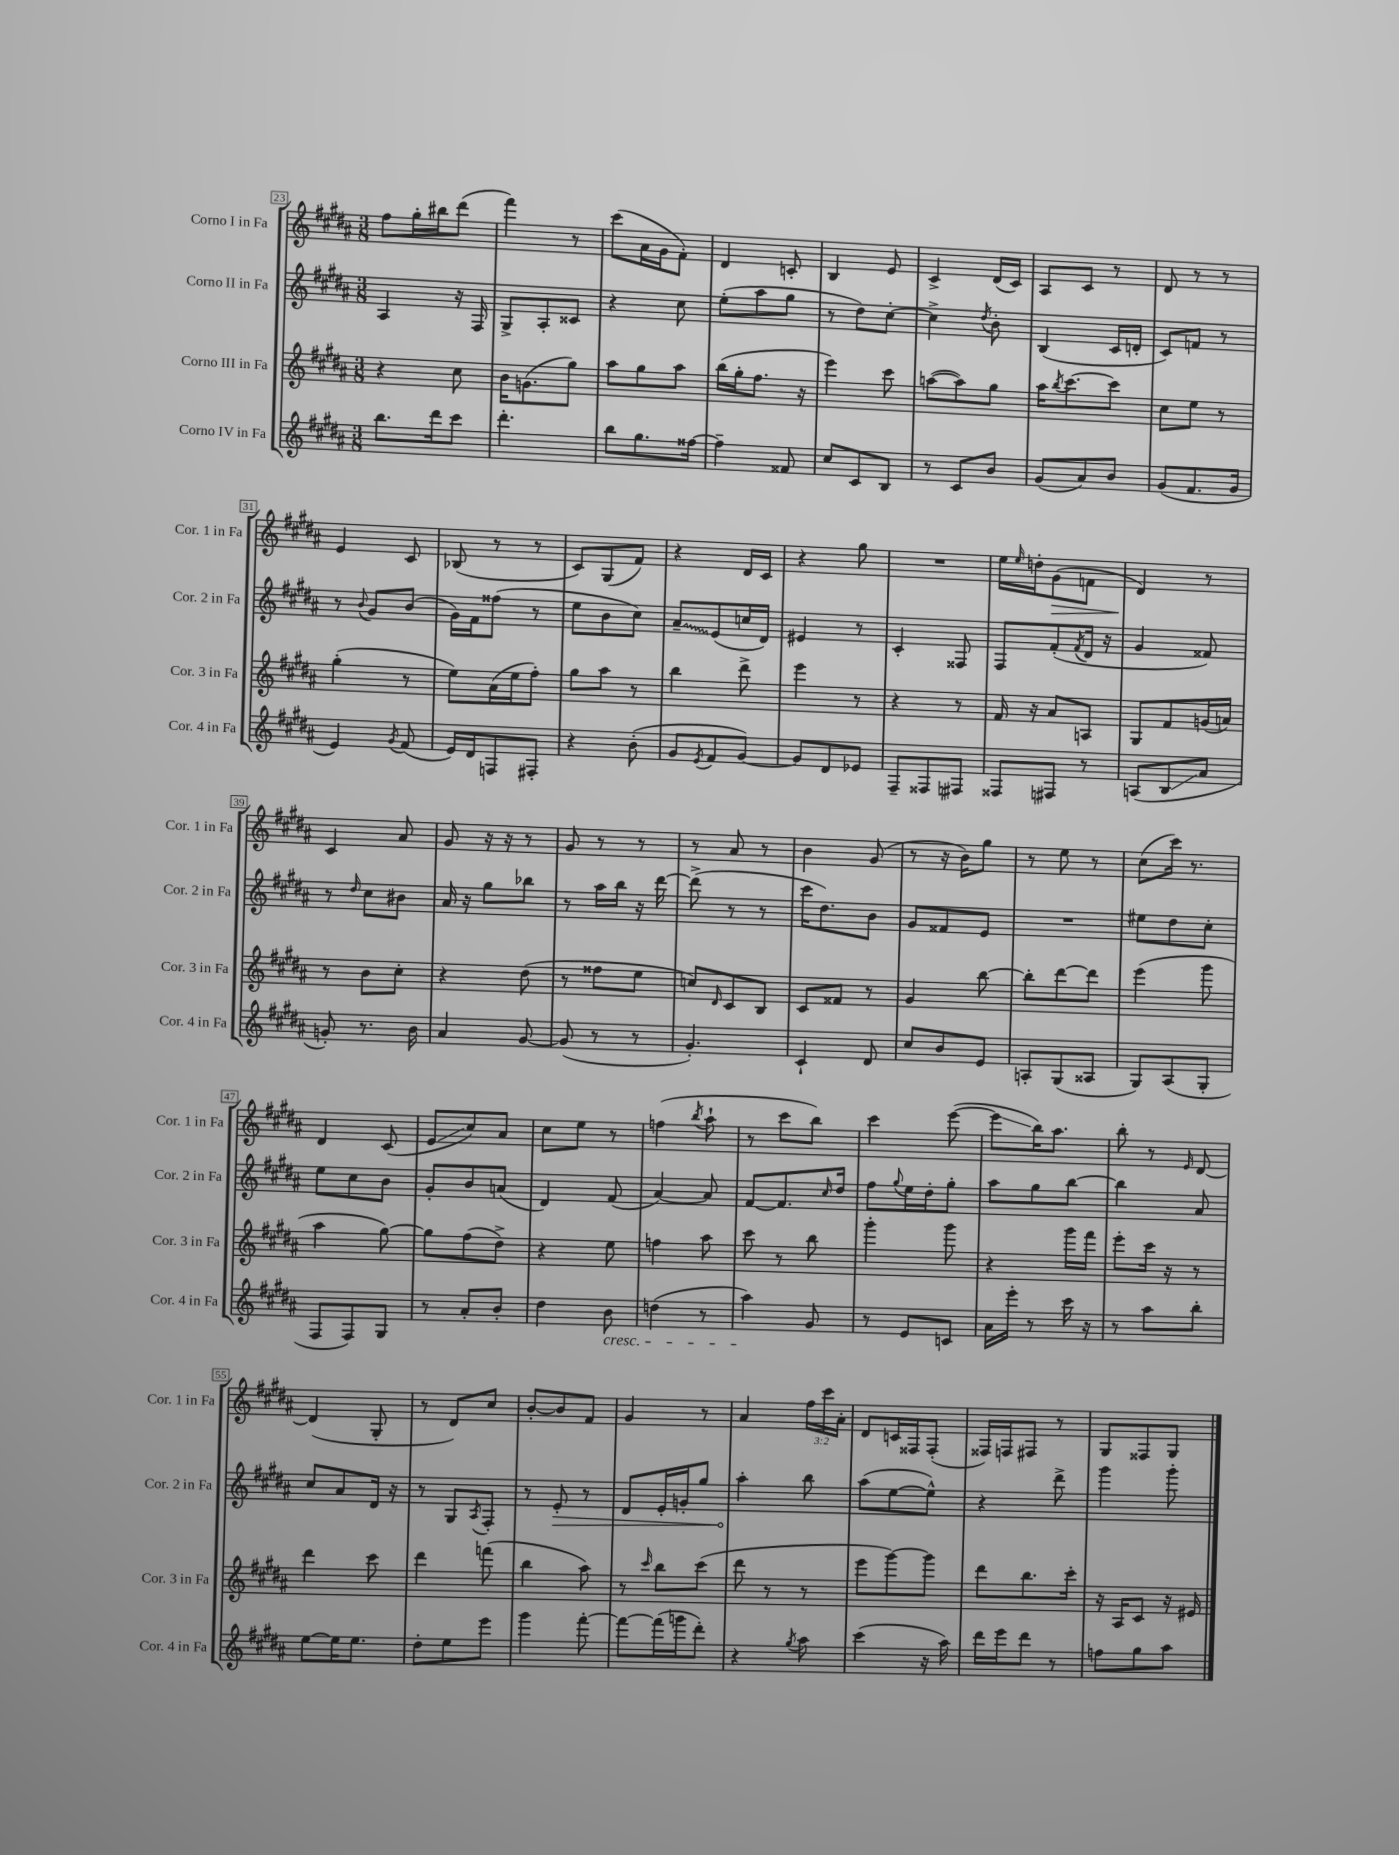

**kern	**kern	**kern	**kern
*staff4	*staff3	*staff2	*staff1
*clefG2	*clefG2	*clefG2	*clefG2
*k[f#c#g#d#a#]	*k[f#c#g#d#a#]	*k[f#c#g#d#a#]	*k[f#c#g#d#a#]
*M3/8	*M3/8	*M3/8	*M3/8
8.bb\L	4r	4A#/	8ff#\L
.	.	.	16gg#'\L
16ddd#\k	.	.	16bb#\J
8ccc#\J	8cc#\	16r	(8ddd#\J
.	.	16F#/	.
=	=	=	=
4.ddd#'\	16b\LK	8G#^/L	4fff#\)
.	(8.g\	.	.
.	.	8A#'/	.
.	8gg#\J)	8c##/J	8r
=	=	=	=
8bb\L	8aa#\L	4r	(8ccc#\L
8.gg#\	8gg#\	.	16a#\L
.	.	.	16g#\J
.	8aa#\J	8cc#\	8f#'\J)
[16ff##\Jk	.	.	.
=	=	=	=
4ff##~\]	(16bb\LL	(8ee'\L	4d#/
.	16gg#'\J	.	.
.	8.ff#\J	8aa#\	.
8f##/	.	8gg#\J	8c'/
.	16r	.	.
=	=	=	=
8cc#/L	4eee\)	8r	4B/
8c#/	.	8dd#\L)	.
8B/J	8ccc#\	[8cc#'\J	8e/
=	=	=	=
8r	([8aa\L	4cc#^\]	4c#^/
8c#/L	8aa\])	.	.
.	.	8qdd#/	.
8b/J	8gg#\J	8b'\	(16d#/LL
.	.	.	16c#/JJ)
=	=	=	=
(8g#/L	16aa#\LK	(4B/	8A#/L
.	8qbb/	.	.
.	[8.ccc#\	.	.
8a#/)	.	.	8c#/J
8b/J	8ccc#\]J	16c#/LL	8r
.	.	16d'/JJ	.
=	=	=	=
(8g#/L	8cc#\L	8c#/L)	8d#/
8.f#/	8ee\J	8f/J	8r
.	8r	8r	8r
16g#/Jk	.	.	.
=	=	=	=
4e/)	(4gg#'\	8r	4e/
.	.	8qqb/	.
.	.	8g#/L	.
8qg#/	.	.	.
(8f#/	8r	(8b/J	8c#/
=	=	=	=
16e/LL)	8ee\L)	16g#\LL)	(8B-/
16d#/J	.	16f#\J	.
8F/	(16a#\L	(8ff##\J	8r
.	16ee\J	.	.
8F#'/J	8ff#'\J)	8r	8r
=	=	=	=
4r	8gg#\L	8ee\L	8c#/L)
.	8aa#\J	8b\	(8G#/
(8b'\	8r	8cc#\J)	8f#/J)
=	=	=	=
8g#/L	4bb\	8a#~/L	4r
8qe/	.	.	.
8f#/	.	(8e/	.
[8g#/J)	8ddd#^\	16cc/L	16d#/LL
.	.	16d#/JJ)	16c#/JJ
=	=	=	=
8g#/]L	4eee\	4e#/	4r
8d#/	.	.	.
8e-/J	8r	8r	8gg#\
=	=	=	=
8F#~/L	4r	4c#'/	4.r
8F##/	.	.	.
8F#/J	8r	8F##/	.
=	=	=	=
8F##/L	16f#/	8F#/L	16ee\LL
.	.	.	16qqee/
.	16r	.	16dd'\J
8F#/J	8a#/L	(8f#'/	(8g#\
.	.	8qf#/	.
8r	8A/J	16d#/Jk	8f\J
.	.	16r	.
=	=	=	=
(8A/L	8G#/L	4g#/	4d#/)
8B/	8f#/	.	.
8a#/J	(16g/L	8f##/)	8r
.	16a/JJ)	.	.
=	=	=	=
8g'/)	8r	8r	4c#/
.	.	16qqdd#/	.
8.r	8b\L	8cc#\L	.
.	8cc#'\J	8b#\J	8a#/
16b\	.	.	.
=	=	=	=
4a#/	4r	16a#/	8g#/
.	.	16r	.
.	.	8gg#\L	16r
.	.	.	16r
[8g#/	(8dd#\	8bb-\J	8r
=	=	=	=
(8g#/]	8r	8r	8g#/
8r	8ff##\L	16aa#\LL	8r
.	.	16bb\JJ	.
8r	8ee\J	16r	8r
.	.	[16ddd#\	.
=	=	=	=
4.g#'/)	8cc/L)	(8ddd#^\]	8r
.	16qqd#/	.	.
.	8c#/	8r	8a#/
.	8B/J	8r	8r
=	=	=	=
4c#`/	8c#/L	16ccc#\LK	4b\
.	.	8.dd#\)	.
.	8f##/J	.	.
8d#/	8r	8b\J	(8g#/
=	=	=	=
8cc#/L	4g#/	8g#/L	8r
8b/	.	8f##/	16r
.	.	.	16b\LK)
8e/J	[8bb\	8e/J	8gg#\J
=	=	=	=
8A'/L	8bb'\]L	4.r	8r
(8G#/	[8ddd#\	.	8ee\
8A##/J	8ddd#\]J	.	8r
=	=	=	=
8G#/L)	(4eee\	8ee#\L	(8cc#\L
(8A#/	.	8dd#\	16ccc#\Jk)
.	.	.	8.r
8G#'/J	8ggg#\	8cc#'\J	.
=	=	=	=
8F#/L	4aa#\	8ee\L	4d#/
8F#/)	.	8cc#\	.
8G#/J	[8gg#\)	8b\J	(8c#/
=	=	=	=
8r	8gg#\]L	8g#'/L	8e/L
8a#'/L	(8ff#\	8b/	8cc#/)
8b'/J	8dd#^\J)	(8a/J	8a#/J
=	=	=	=
4dd#\	4r	4d#/)	8cc#\L
.	.	.	8ee\J
8b\	8ee\	(8f#/	8r
=	=	=	=
(4dd\	4ff\	[4a#/)	(4ff\
.	.	.	8qbb/
8r	8aa#\	8a#/]	8aa#`\
=	=	=	=
4aa#\)	8ccc#\	[8f#/L	8r
.	8r	8.f#/]	8ccc#\L
8g#/	8bb\	.	8bb\J)
.	.	16qqcc#/	.
.	.	16dd#/Jk	.
=	=	=	=
8r	4ggg#'\	8ff#\L	4ccc#\
.	.	8qqgg#/	.
8e/L	.	16ee\L	.
.	.	16dd#'\J	.
8c/J	8ggg#\	8gg#'\J	([8eee\
=	=	=	=
16a#\LL	4r	8aa#\L	8eee\]L
16eee'\JJ	.	.	.
8r	.	8gg#\	16bb\K)
.	.	.	8.aa#\J
16ccc#\	16ggg#\LL	[8bb\J	.
16r	16fff#\JJ	.	.
=	=	=	=
8r	8eee'\L	4bb\]	8bb'\
8aa#\L	16ccc#\Jk	.	8r
.	16r	.	.
.	.	.	16qqe/
8bb'\J	8r	8a#/	[8d#/
=	=	=	=
[8ee\L	4ddd#\	8cc#/L	(4d#/]
16ee\]K	.	8a#/	.
8.ee\J	.	.	.
.	8ccc#\	16d#/Jk	8G#'/
.	.	16r	.
=	=	=	=
8dd#'\L	4ddd#\	8r	8r
8ee\	.	8G#/L	8d#/L)
.	.	8qA#/	.
8eee\J	(8fff\	8F#'/J	8cc#/J
=	=	=	=
4ggg#\	4bb\	8r	[8b'/L
.	.	8e'/	8b/]
[8fff#'\	8aa#\)	8r	8f#/J
=	=	=	=
8fff#\_L	8r	8d#/L	4g#/
.	16qqccc#/	.	.
(16fff#\]L	8bb\L	16e'/L	.
16ggg\J	.	16g'/J	.
8ddd#'\J)	(8ccc#\J	8gg#/J	8r
=	=	=	=
4r	8ddd#\	4aa#'\	4a#/
.	8r	.	.
8qgg#/	.	.	.
8aa#\	8r	8bb\	24ff#\LL
.	.	.	24ccc#\
.	.	.	24a#'\JJ
=	=	=	=
(4ccc#\	8eee\L	(8aa#\L	8d#/L
.	[8ggg#\)	[8ee\	16c/L
.	.	.	16F##/J
16r	8ggg#\]J	8ee^^\]J)	(8F##'/J
16aa#\)	.	.	.
=	=	=	=
16ddd#\LL	8ddd#\L	4r	16F##/LL)
16eee\J	.	.	16F/J
8ddd#\J	8.bb\	.	8F#/J
8r	.	8ddd#^\	8r
.	16ccc#'\Jk	.	.
=	=	=	=
8ff\L	16r	4ggg#\	8G#/L
.	16A#/LK	.	.
8gg#\	8c#/J	.	8F##/
8aa#\J	16r	8ggg#'\	8G#/J
.	16e#/	.	.
==	==	==	==
*-	*-	*-	*-
